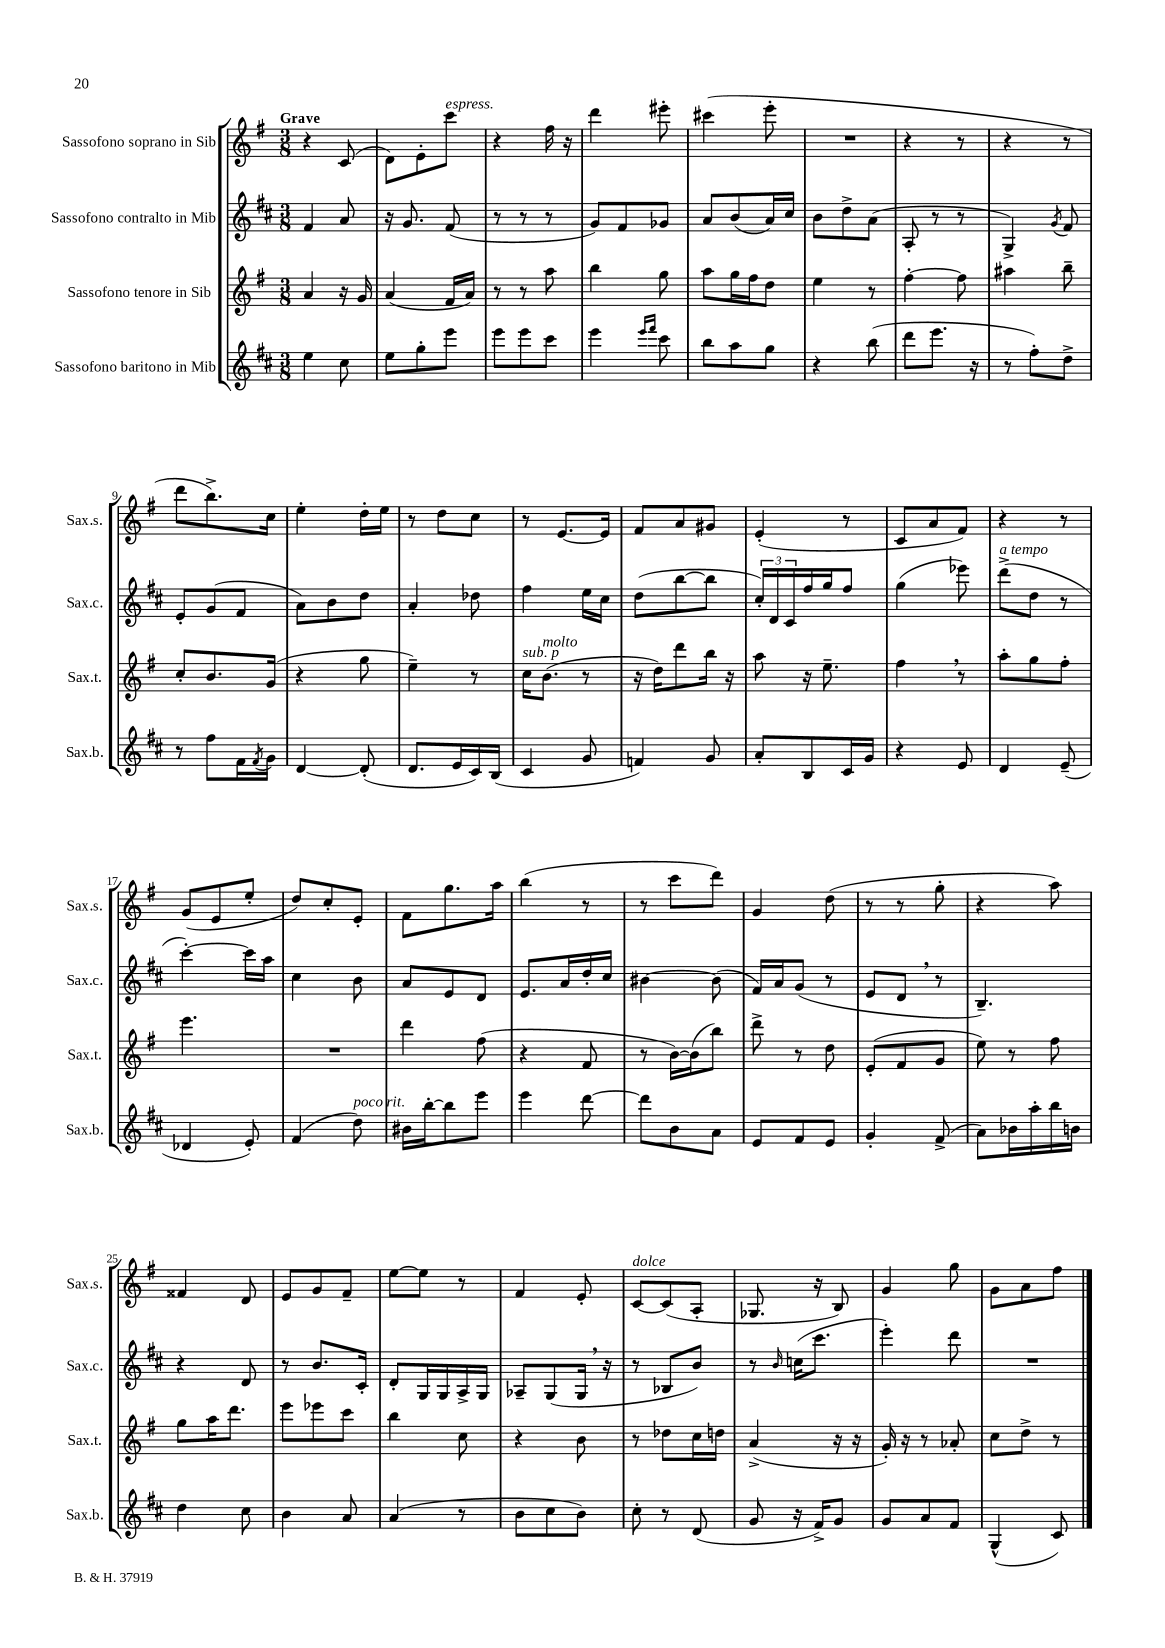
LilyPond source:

<<
\new StaffGroup <<
\new Staff = "s0" \with { instrumentName = "Sassofono soprano in Sib" shortInstrumentName = "Sax.s." } {
    \clef treble \key g \major \numericTimeSignature \time 3/8 \tempo "Grave"
    r4 c'8( |
    d'8) e'8-. c'''8^\markup { \italic "espress." } |
    r4 fis''16 r16 |
    d'''4 eis'''8-. |
    cis'''4( e'''8-. |
    R4. |
    r4 r8 |
    r4 r8 |
    d'''8 b''8.->) c''16 |
    e''4-. d''16-. e''16 |
    r8 d''8 c''8 |
    r8 e'8.~ e'16 |
    fis'8 a'8 gis'8 |
    e'4-.( r8 |
    c'8 a'8 fis'8) |
    r4 r8 |
    g'8( e'8 e''8-. |
    d''8) c''8-. e'8-. |
    fis'8 g''8. a''16 |
    b''4( r8 |
    r8 c'''8 d'''8) |
    g'4 d''8( |
    r8 r8 g''8-. |
    r4 a''8) |
    fisis'4 d'8 |
    e'8 g'8 fis'8-- |
    e''8~ e''8 r8 |
    fis'4 e'8-. |
    c'8~^\markup { \italic "dolce" } c'8( a8-. |
    ges8. r16 b8) |
    g'4 g''8 |
    g'8 a'8 fis''8 \bar "|." |
}
\new Staff = "s1" \with { instrumentName = "Sassofono contralto in Mib" shortInstrumentName = "Sax.c." } {
    \clef treble \key d \major \numericTimeSignature \time 3/8
    fis'4 a'8 |
    r16 g'8. fis'8( |
    r8 r8 r8 |
    g'8) fis'8 ges'8 |
    a'8 b'8( a'16) cis''16 |
    b'8 d''8-> a'8( |
    a8-. r8 r8 |
    g4->) \acciaccatura { g'8 } fis'8 |
    e'8-. g'8( fis'8 |
    a'8) b'8 d''8 |
    a'4-. des''8 |
    fis''4 e''16 cis''16 |
    d''8( b''8~ b''8 |
    \tuplet 3/2 { cis''16-.) d'16 cis'16 } fis''16 g''16 fis''8 |
    g''4( ees'''8) |
    d'''8->^\markup { \italic "a tempo" }( d''8 r8 |
    cis'''4~-.) cis'''16 a''16 |
    cis''4 b'8 |
    a'8 e'8 d'8 |
    e'8. a'16 d''16-. cis''16 |
    bis'4~ bis'8( |
    fis'16) a'16 g'8( r8 |
    e'8 d'8 \breathe r8 |
    b4.--) |
    r4 d'8 |
    r8 b'8. cis'16-. |
    d'8-. g16 g16 a16-> g16 |
    aes8-- g8( g16 \breathe r16 |
    r8 bes8 b'8) |
    r8 \grace { b'16 } c''16( cis'''8. |
    e'''4-.) d'''8 |
    R4. \bar "|." |
}
\new Staff = "s2" \with { instrumentName = "Sassofono tenore in Sib" shortInstrumentName = "Sax.t." } {
    \clef treble \key g \major \numericTimeSignature \time 3/8
    a'4 r16 g'16 |
    a'4( fis'16 a'16) |
    r8 r8 a''8 |
    b''4 g''8 |
    a''8 g''16 fis''16 d''8 |
    e''4 r8 |
    fis''4~-. fis''8 |
    ais''4 b''8-- |
    c''8-. b'8. g'16( |
    r4 g''8 |
    e''4--) r8 |
    c''16^\markup { \italic "sub. p" } b'8.^\markup { \italic "molto" }( r8 |
    r16 d''16) d'''8 b''16 r16 |
    a''8 r16 e''8.-- |
    fis''4 \breathe r8 |
    a''8-. g''8 fis''8-. |
    e'''4. |
    R4. |
    d'''4 fis''8( |
    r4 fis'8 |
    r8 b'16~) b'16( b''8) |
    d'''8-> r8 d''8 |
    e'8-.( fis'8 g'8 |
    e''8) r8 fis''8 |
    g''8 a''16 d'''8. |
    e'''8 ees'''8 c'''8 |
    b''4 c''8 |
    r4 b'8 |
    r8 des''8 c''16 d''16 |
    a'4->( r16 r16 |
    g'16-.) r16 r8 aes'8-. |
    c''8 d''8-> r8 \bar "|." |
}
\new Staff = "s3" \with { instrumentName = "Sassofono baritono in Mib" shortInstrumentName = "Sax.b." } {
    \clef treble \key d \major \numericTimeSignature \time 3/8
    e''4 cis''8 |
    e''8 g''8-. e'''8 |
    e'''8 e'''8 cis'''8 |
    e'''4 \grace { e'''16 fis'''16 } cis'''8 |
    b''8 a''8 g''8 |
    r4 b''8( |
    d'''8 e'''8. r16 |
    r8 fis''8-.) d''8-> |
    r8 fis''8 fis'16 \acciaccatura { fis'8 } g'16 |
    d'4~ d'8-.( |
    d'8. e'16 cis'16) b16( |
    cis'4 g'8 |
    f'4) g'8 |
    a'8-. b8 cis'16 g'16 |
    r4 e'8 |
    d'4 e'8--( |
    des'4 e'8-.) |
    fis'4( d''8^\markup { \italic "poco rit." }) |
    bis'16 b''16~-. b''8 e'''8 |
    e'''4 d'''8~ |
    d'''8 b'8 a'8 |
    e'8 fis'8 e'8 |
    g'4-. fis'8->( |
    a'8) bes'16 a''16-. b''16 b'16 |
    d''4 cis''8 |
    b'4 a'8 |
    a'4( r8 |
    b'8 cis''8 b'8) |
    cis''8-. r8 d'8( |
    g'8 r16 fis'16->) g'8 |
    g'8 a'8 fis'8 |
    g4-^( cis'8) \bar "|." |
}
>>
>>
